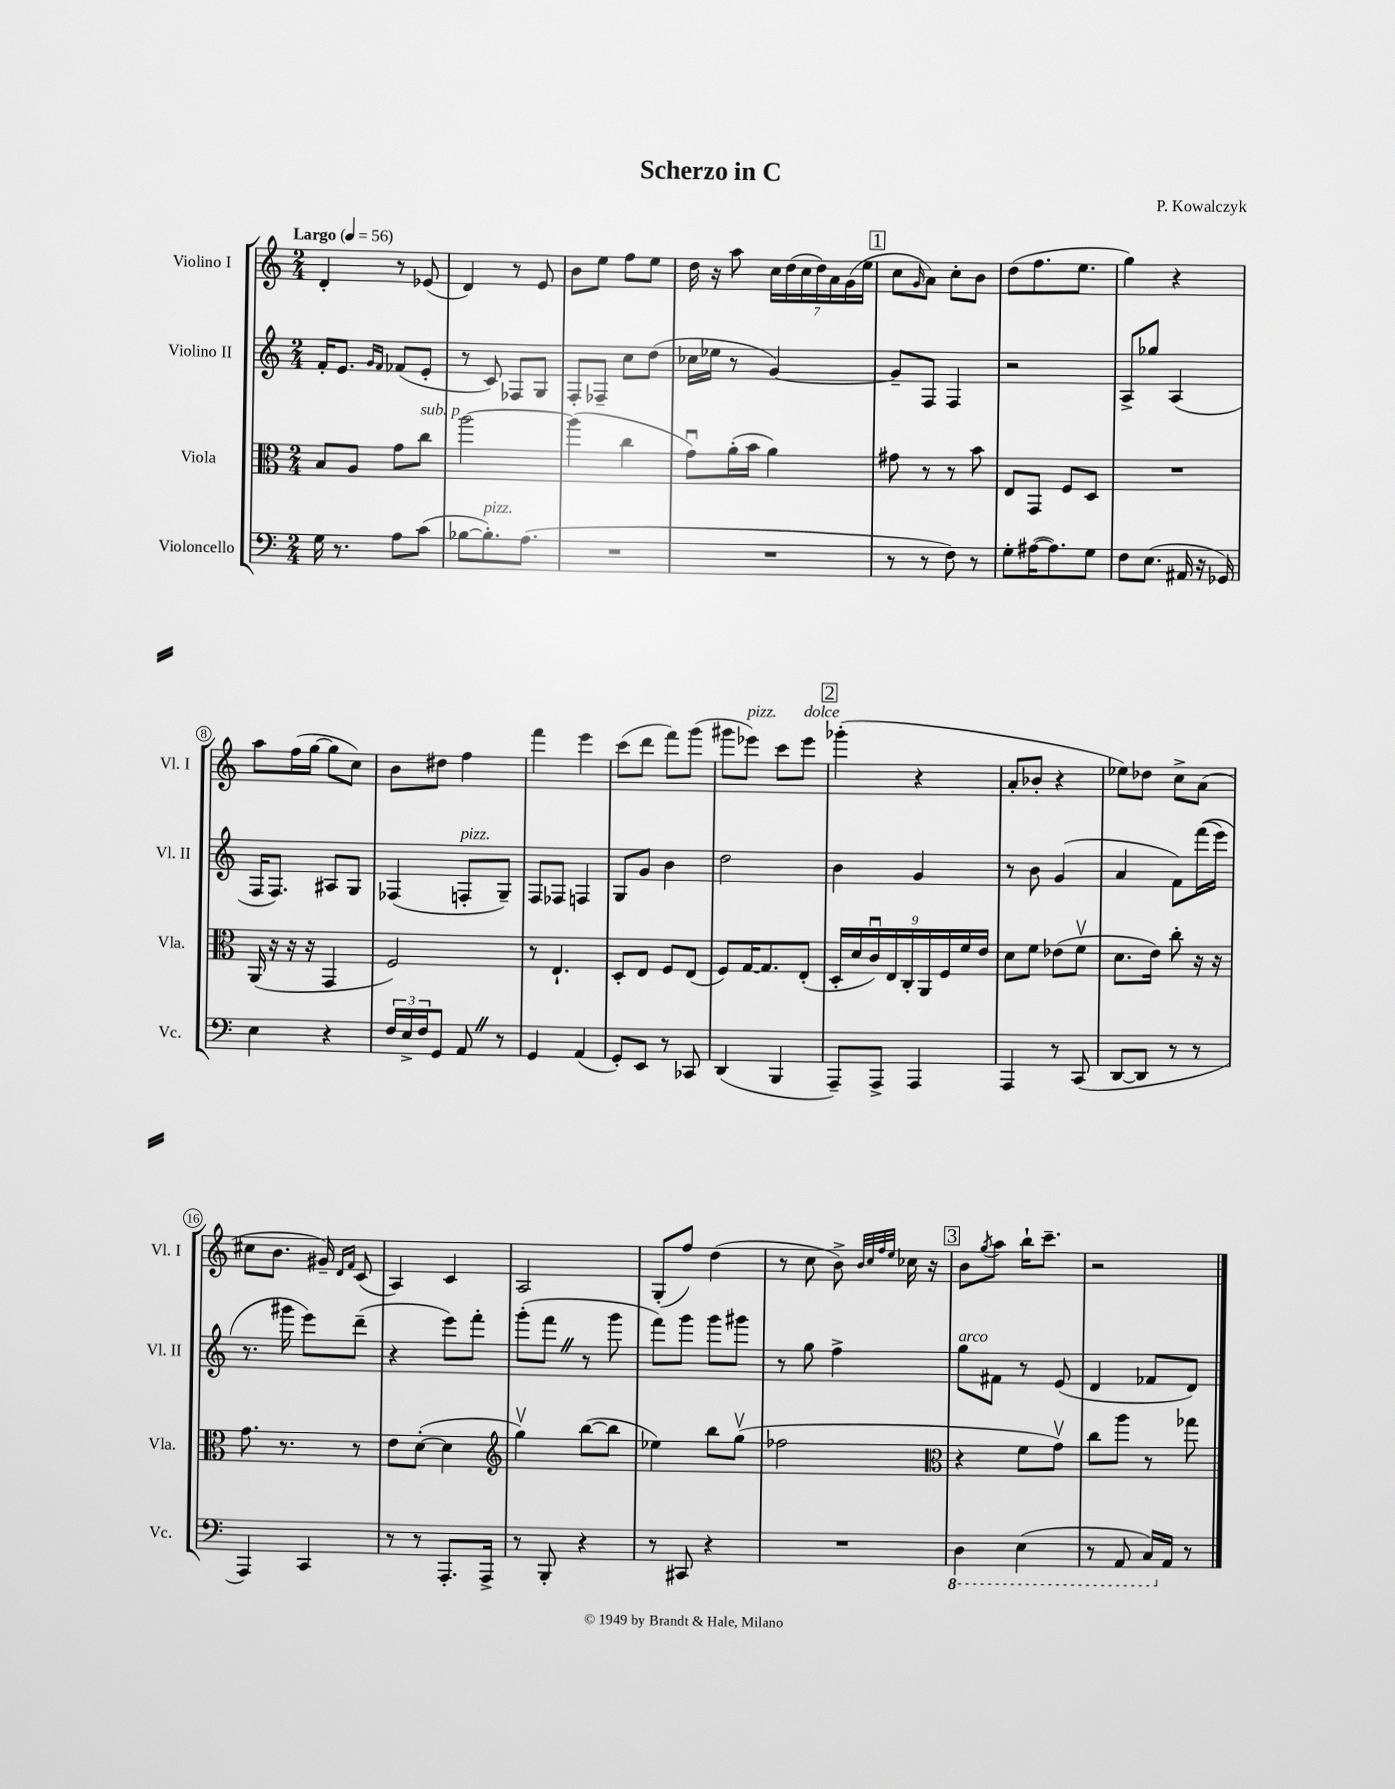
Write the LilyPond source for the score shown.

\header { title = "Scherzo in C" composer = "P. Kowalczyk" }
<<
\new StaffGroup <<
\new Staff = "s0" \with { instrumentName = "Violino I" shortInstrumentName = "Vl. I" } {
    \clef treble \key c \major \numericTimeSignature \time 2/4 \tempo "Largo" 4 = 56
    d'4-. r8 ees'8( |
    d'4) r8 e'8 |
    b'8 e''8 f''8 e''8 |
    d''16 r16 a''8 \tuplet 7/4 { c''16 d''16( c''16 d''16) a'16 g'16( e''16 } |
    \mark \markup { \box "1" } c''8 \grace { g'16 } a'8) c''8-. b'8 |
    d''8( f''8. e''8. |
    g''4) r4 |
    a''8 f''16( g''16~ g''8 c''8) |
    b'8 dis''8 f''4 |
    f'''4 e'''4 |
    c'''8( d'''8 f'''8) g'''8( |
    gis'''8 ees'''8^\markup { \italic "pizz." }) c'''8 ees'''8^\markup { \italic "dolce" } |
    \mark \markup { \box "2" } ges'''4-.( r4 |
    a'8-. bes'8-. r4 |
    ees''8) des''8 c''8-> a'8( |
    cis''8 b'8. gis'16--) \grace { d'16 f'16 } c'8( |
    a4) c'4 |
    a2 |
    g8-.( f''8) d''4( |
    r8 c''8 b'8->) \grace { b'32 c''32 f''32 e''32 } ces''16 r16 |
    \mark \markup { \box "3" } b'8 \acciaccatura { g''8 } a''8 b''16-! c'''8.-- |
    r2 \bar "|." |
}
\new Staff = "s1" \with { instrumentName = "Violino II" shortInstrumentName = "Vl. II" } {
    \clef treble \key c \major \numericTimeSignature \time 2/4
    f'16-. e'8. \grace { g'16 f'16 } fes'8( e'8-. |
    r8 c'8) fes8 g8 |
    f8-. fes8-- c''8 d''8( |
    ces''16 ees''16 r8 g'4~) |
    \mark \markup { \box "1" } g'8-- f8 f4 |
    r2 |
    a8-> ges''8 a4( |
    f16 f8.) ais8 g8 |
    fes4( f8-.^\markup { \italic "pizz." } g8--) |
    f8 fes8 f4 |
    g8 g'8 b'4 |
    d''2 |
    \mark \markup { \box "2" } b'4 g'4 |
    r8 b'8 g'4( |
    a'4 f'8) f'''16(\( e'''16) |
    r8. gis'''16 e'''8\) d'''8--( |
    r4 e'''8) f'''8-. |
    g'''8-.( f'''8 \once \override BreathingSign.text = \markup { \musicglyph "scripts.caesura.straight" } \breathe r8 g'''8 |
    f'''8) g'''8 g'''8 gis'''8 |
    r8 g''8 f''4-> |
    \mark \markup { \box "3" } g''8^\markup { \italic "arco" } fis'8 r8 e'8( |
    d'4 fes'8 d'8) \bar "|." |
}
\new Staff = "s2" \with { instrumentName = "Viola" shortInstrumentName = "Vla." } {
    \clef alto \key c \major \numericTimeSignature \time 2/4
    b8 a8 g'8 c''8^\markup { \italic "sub. p" } |
    a''2~ |
    a''4( c''4 |
    g'8\downbow) a'16-.( b'16 a'4) |
    \mark \markup { \box "1" } gis'8 r8 r8 b'8 |
    e8 g,8 f8 d8 |
    R2 |
    a,16( r16 r16 r16 g,4 |
    f2) |
    r8 e4.-! |
    d8-. e8 f8 e8( |
    f8) g16~ g8. e8-.( |
    \mark \markup { \box "2" } \tuplet 9/8 { d16-. d'16 c'16\downbow) e16 c16-. a,16 f16 f'16 e'16 } |
    d'8 f'8 ees'8( f'8\upbow |
    d'8. e'16) c''8-. r16 r16 |
    g'8. r8. r8 |
    e'8 d'8~-.( d'4 |
    \clef treble g''4\upbow) b''8~( b''8 |
    ees''4) b''8 g''8\upbow( |
    fes''2 |
    \mark \markup { \box "3" } \clef alto r4 f'8 g'8\upbow) |
    c''8 a''8 r8 ges''8 \bar "|." |
}
\new Staff = "s3" \with { instrumentName = "Violoncello" shortInstrumentName = "Vc." } {
    \clef bass \key c \major \numericTimeSignature \time 2/4
    g16 r8. a8 c'8( |
    bes8~ bes8.-.^\markup { \italic "pizz." }) a8.( |
    R2 |
    R2 |
    \mark \markup { \box "1" } r8 r8 f8) r8 |
    g8-. ais16~( ais8.) g8 |
    f8 e8.( ais,16 r16 ges,16) |
    e4 r4 |
    \tuplet 3/2 { f16 e16-> f16 } g,8 a,8 \once \override BreathingSign.text = \markup { \musicglyph "scripts.caesura.straight" } \breathe r8 |
    g,4 a,4( |
    g,8-.) e,8 r8 ces,8 |
    d,4( b,,4 |
    \mark \markup { \box "2" } a,,8--) a,,8-> a,,4 |
    a,,4 r8 c,8( |
    d,8~ d,8 r8 r8 |
    a,,4) c,4 |
    r8 r8 a,,8.-. a,,16-> |
    r8 b,,8-. r4 |
    r8 cis,8 r4 |
    R2 |
    \mark \markup { \box "3" } \ottava #-1 d,4 e,4( |
    r8 a,,8 c,16) \ottava #0 a,16 r8 \bar "|." |
}
>>
>>
\layout { \context { \Score \override BarNumber.stencil = #(make-stencil-circler 0.1 0.3 ly:text-interface::print) } }
